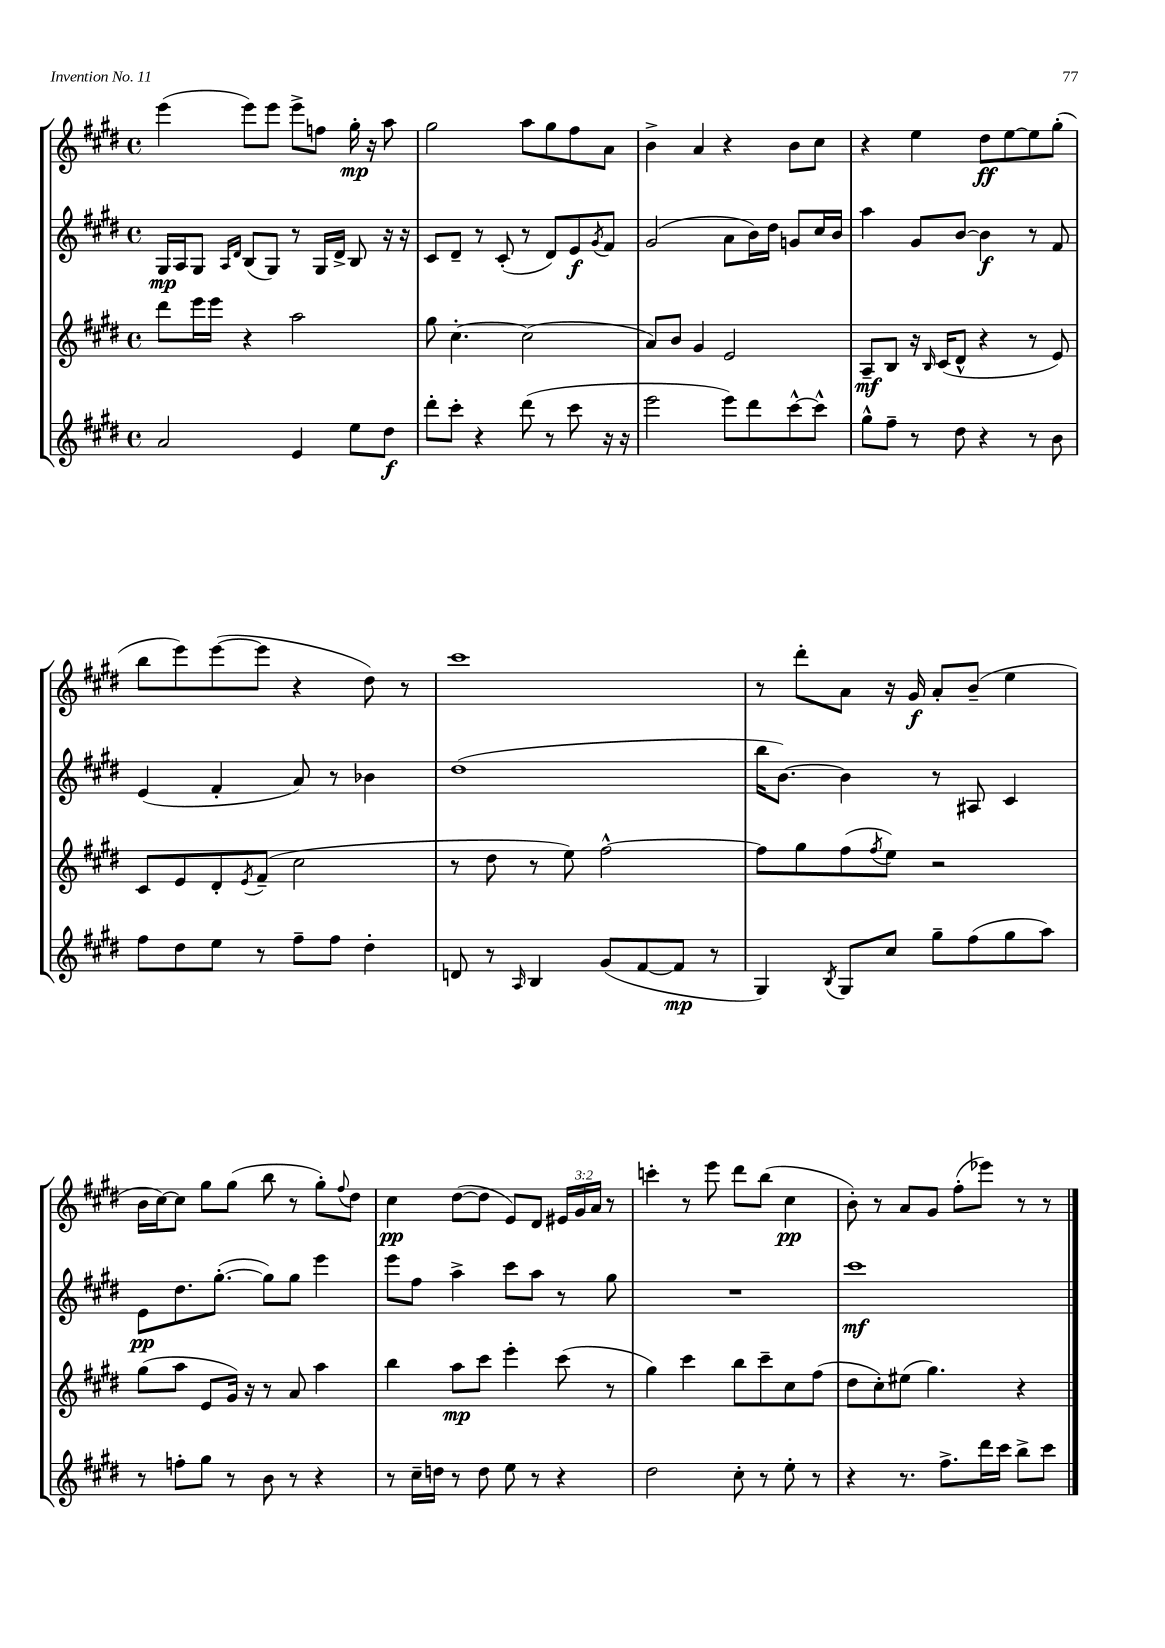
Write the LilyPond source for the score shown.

<<
\new StaffGroup <<
\new Staff = "s0" {
    \clef treble \key e \major \defaultTimeSignature \time 4/4 \override Staff.TupletNumber.text = #tuplet-number::calc-fraction-text
    e'''4( e'''8) e'''8 e'''8-> f''8 gis''16-.\mp r16 a''8 |
    gis''2 a''8 gis''8 fis''8 a'8 |
    b'4-> a'4 r4 b'8 cis''8 |
    r4 e''4 dis''8\ff e''8~ e''8 gis''8-.( |
    b''8 e'''8) e'''8~( e'''8 r4 dis''8) r8 |
    cis'''1 |
    r8 dis'''8-. a'8 r16 gis'16\f a'8-. b'8--( e''4 |
    b'16 cis''16~) cis''8 gis''8 gis''8( b''8 r8 gis''8-.) \appoggiatura { fis''8 } dis''8 |
    cis''4\pp dis''8~( dis''8 e'8) dis'8 \tuplet 3/2 { eis'16 gis'16 a'16 } r8 |
    c'''4-. r8 e'''8 dis'''8 b''8( cis''4\pp |
    b'8-.) r8 a'8 gis'8 fis''8-.( ees'''8) r8 r8 \bar "|." |
}
\new Staff = "s1" {
    \clef treble \key e \major \defaultTimeSignature \time 4/4
    gis16\mp a16 gis8 \grace { a16 dis'16 } b8( gis8) r8 gis16 dis'16-> b8 r16 r16 |
    cis'8 dis'8-- r8 cis'8-.( r8 dis'8) e'8\f \acciaccatura { gis'8 } fis'8 |
    gis'2( a'8 b'16) dis''16 g'8 cis''16 b'16 |
    a''4 gis'8 b'8~ b'4\f r8 fis'8 |
    e'4( fis'4-. a'8) r8 bes'4 |
    dis''1( |
    b''16 b'8.~) b'4 r8 ais8 cis'4 |
    e'8\pp dis''8. gis''8.~-.( gis''8) gis''8 e'''4 |
    e'''8 fis''8 a''4-> cis'''8 a''8 r8 gis''8 |
    R1 |
    cis'''1\mf \bar "|." |
}
\new Staff = "s2" {
    \clef treble \key e \major \defaultTimeSignature \time 4/4
    dis'''8 e'''16 e'''16 r4 a''2 |
    gis''8 cis''4.~-. cis''2( |
    a'8) b'8 gis'4 e'2 |
    a8--\mf b8 r16 \grace { b16 } cis'16( dis'8-^ r4 r8 e'8) |
    cis'8 e'8 dis'8-. \acciaccatura { e'8 } fis'8--( cis''2 |
    r8 dis''8 r8 e''8) fis''2~-^ |
    fis''8 gis''8 fis''8( \acciaccatura { fis''8 } e''8) r2 |
    gis''8( a''8 e'8 gis'16) r16 r8 a'8 a''4 |
    b''4 a''8\mp cis'''8 e'''4-. cis'''8( r8 |
    gis''4) cis'''4 b''8 cis'''8-- cis''8 fis''8( |
    dis''8 cis''8-.) eis''8( gis''4.) r4 \bar "|." |
}
\new Staff = "s3" {
    \clef treble \key e \major \defaultTimeSignature \time 4/4
    a'2 e'4 e''8 dis''8\f |
    dis'''8-. cis'''8-. r4 dis'''8( r8 cis'''8 r16 r16 |
    e'''2 e'''8) dis'''8 cis'''8~-^ cis'''8-^ |
    gis''8-^ fis''8-- r8 dis''8 r4 r8 b'8 |
    fis''8 dis''8 e''8 r8 fis''8-- fis''8 dis''4-. |
    d'8 r8 \grace { a16 } b4 gis'8( fis'8~ fis'8\mp r8 |
    gis4) \acciaccatura { b8 } gis8 cis''8 gis''8-- fis''8( gis''8 a''8) |
    r8 f''8-. gis''8 r8 b'8 r8 r4 |
    r8 cis''16-- d''16 r8 d''8 e''8 r8 r4 |
    dis''2 cis''8-. r8 e''8-. r8 |
    r4 r8. fis''8.-> dis'''16 cis'''16 b''8-> cis'''8 \bar "|." |
}
>>
>>
\layout { \context { \Score \remove "Bar_number_engraver" } }
